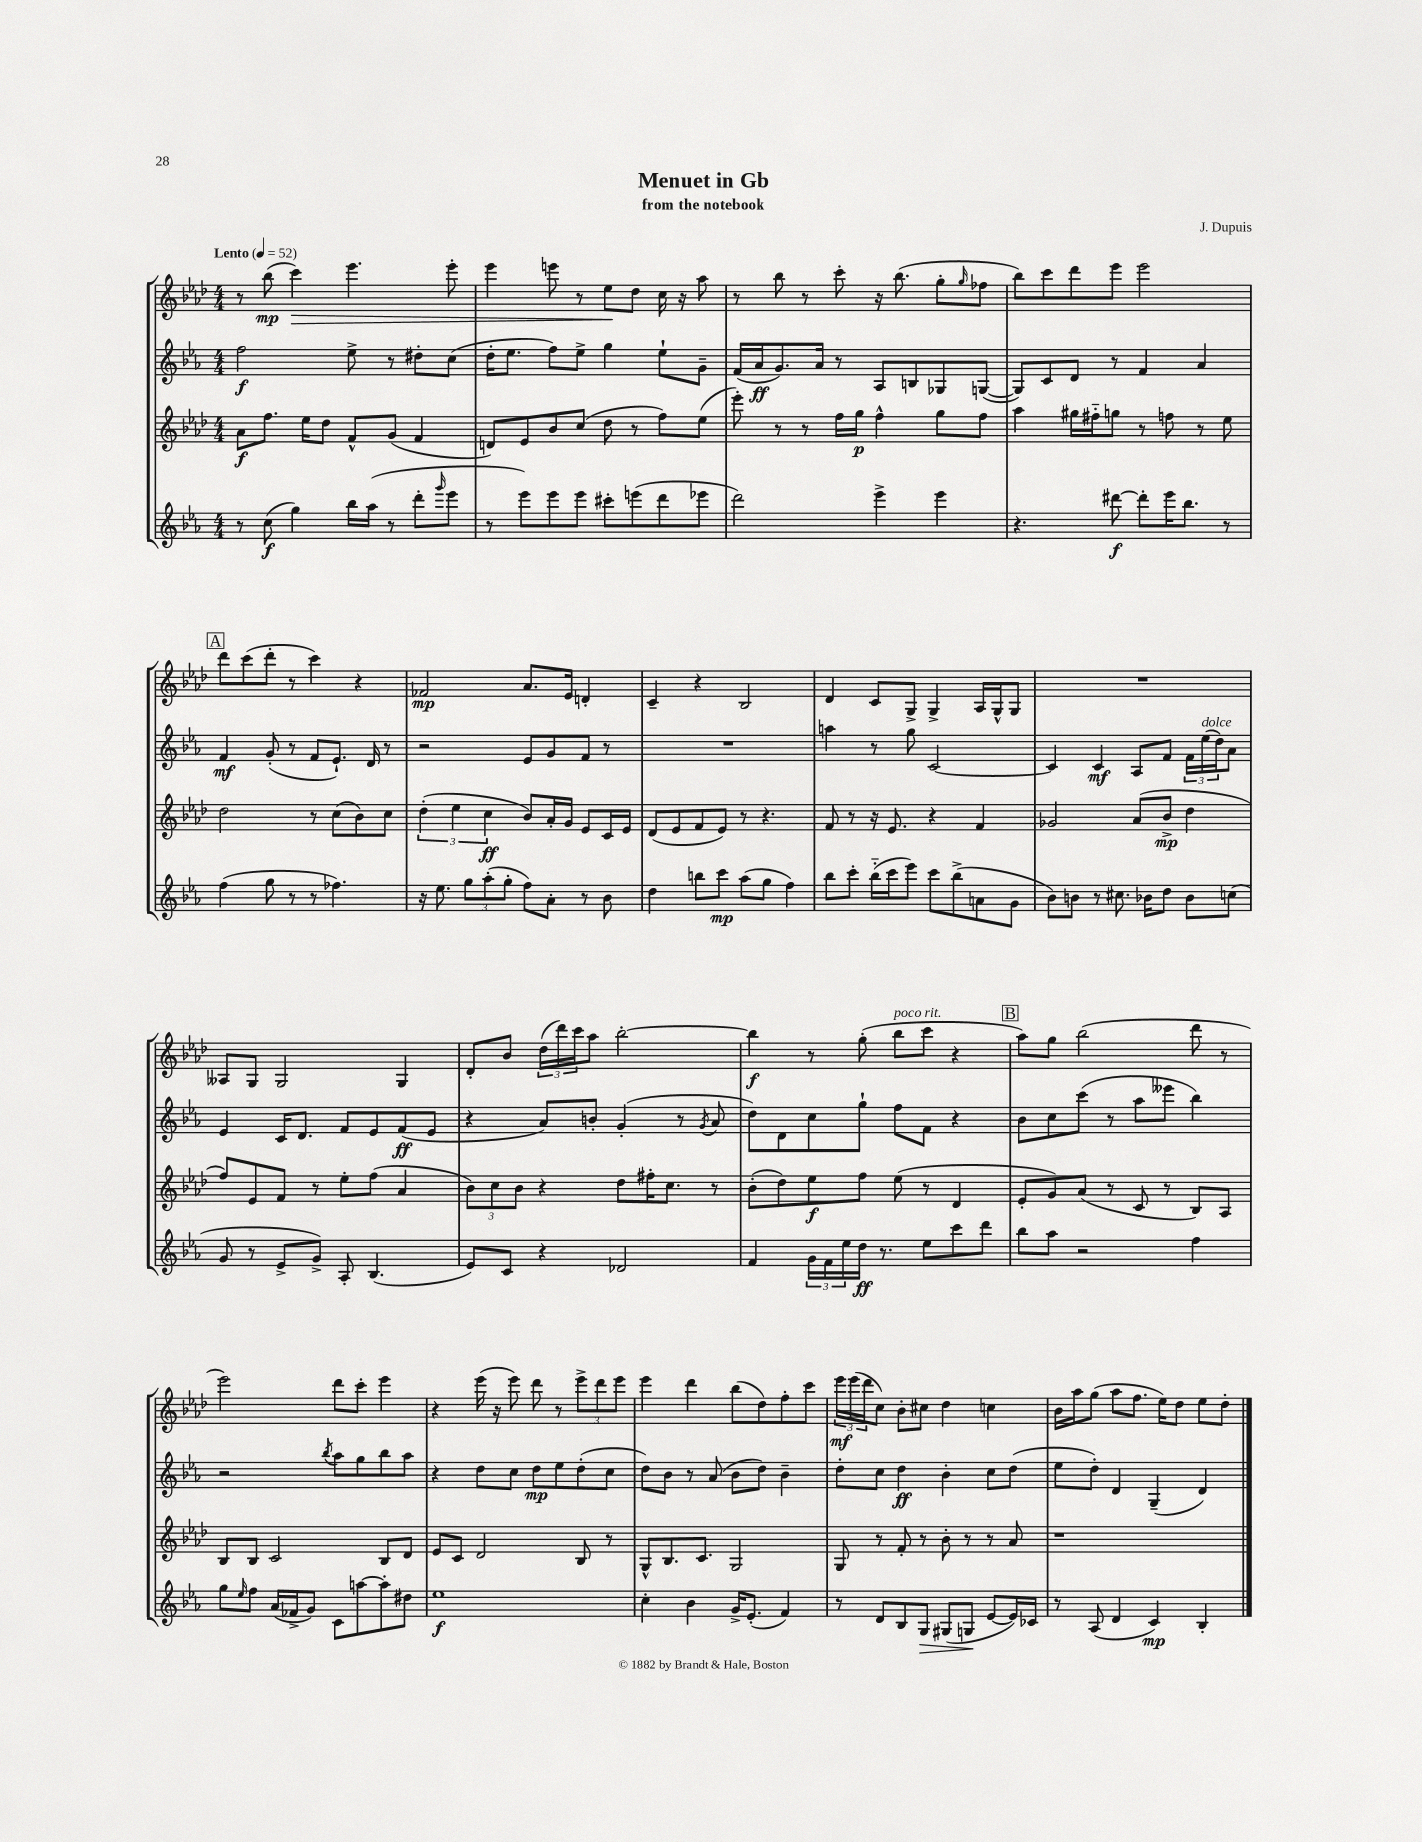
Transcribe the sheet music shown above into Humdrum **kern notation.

**kern	**dynam	**kern	**dynam	**kern	**dynam	**kern	**dynam
*part4	*part4	*part3	*part3	*part2	*part2	*part1	*part1
*staff4	*staff4	*staff3	*staff3	*staff2	*staff2	*staff1	*staff1
*clefG2	*	*clefG2	*	*clefG2	*	*clefG2	*
*k[b-e-a-]	*	*k[b-e-a-d-]	*	*k[b-e-a-]	*	*k[b-e-a-d-]	*
*M4/4	*	*M4/4	*	*M4/4	*	*M4/4	*
*MM52	*	*MM52	*	*MM52	*	*MM52	*
=1	=1	=1	=1	=1	=1	=1	=1
!	!	!	!	!	!	!LO:TX:a:B:t=Lento	!
8r	.	8a-\L	f	2ff\	f	8r	.
(8cc\	f	8.ff\J	.	.	.	(8bb-\	mp
!	!	!	!	!	!	!	!LO:HP:b
4gg\)	.	.	.	.	.	4ccc\)	>
.	.	16ee-\KL	.	.	.	.	.
.	.	8dd-\J	.	.	.	.	.
16bb-\LL	.	8f^^/L	.	8ee-^\	.	4.eee-\	.
(16aa-\JJ	.	.	.	.	.	.	.
8r	.	(8g/J	.	8r	.	.	.
8ddd'\L	.	4f/	.	8dd#X'\L	.	.	.
16qqggg/	.	.	.	.	.	.	.
8eee-\J	.	.	.	(8cc\J	.	8eee-'\	.
=2	=2	=2	=2	=2	=2	=2	=2
8r	.	8dn/L)	.	16dd'\KL	.	4eee-\	.
.	.	.	.	8.ee-\J	.	.	.
8eee-\L)	.	8e-/	.	.	.	.	.
8eee-\	.	8b-/	.	8ff\L)	.	8eeen\	.
8eee-\J	.	(8cc/J	.	8ee-^\J	.	8r	.
8ccc#X'\L	.	8dd-\	.	4gg\	.	8ee-\L	.
(8eeen\	.	8r	.	.	.	8dd-\J	]
8ddd\	.	8ff\L)	.	8ee-`\L	.	16cc\	.
.	.	.	.	.	.	16r	.
8eee-X\J	.	(8ee-\J	.	8g~\J	.	8aa-\	.
=3	=3	=3	=3	=3	=3	=3	=3
2ddd\)	.	8eee-'\)	.	(16f/LL	.	8r	.
.	.	.	.	16a-/J	ff	.	.
.	.	8r	.	8.g/)	.	8bb-\	.
.	.	8r	.	.	.	8r	.
.	.	.	.	16a-/Jk	.	.	.
.	.	16ff\LL	.	8r	.	8ccc'\	.
.	.	16gg\JJ	p	.	.	.	.
4eee-^\	.	4ff^^\	.	8A-/L	.	16r	.
.	.	.	.	.	.	(8.bb-\	.
.	.	.	.	8Bn/	.	.	.
4eee-\	.	8gg\L	.	8G-X/	.	8gg'\L	.
.	.	.	.	.	.	16qqgg/	.
.	.	8ff\J	.	([8Gn/J	.	8ff-X\J	.
=4	=4	=4	=4	=4	=4	=4	=4
4.r	.	4aa-\	.	8G/L])	.	8bb-\L)	.
.	.	.	.	8c/	.	8ccc\	.
.	.	16gg#X\LL	.	8d/J	.	8ddd-\	.
.	.	16ff#X\J	.	.	.	.	.
[8ddd#X\	f	8ggn\J	.	8r	.	8eee-\J	.
8ddd#'\L]	.	8r	.	4f/	.	2eee-\	.
16eee-\K	.	8ffn\	.	.	.	.	.
8.bb-\J	.	.	.	.	.	.	.
.	.	8r	.	4a-/	.	.	.
8r	.	8ee-\	.	.	.	.	.
!!LO:LB:g=z
!!LO:REH:place=s1:t=A
=5	=5	=5	=5	=5	=5	=5	=5
(4ff\	.	2dd-\	.	4f/	mf	8ddd-\L	.
.	.	.	.	.	.	(8ccc\	.
8gg\	.	.	.	(8g'/	.	8ddd-'\J	.
8r	.	.	.	8r	.	8r	.
8r	.	8r	.	8f/L	.	4ccc\)	.
4.ff-X\)	.	(8cc\L	.	8.e-`/J)	.	.	.
.	.	8b-\)	.	.	.	4r	.
.	.	.	.	16d/	.	.	.
.	.	8cc\J	.	8r	.	.	.
=6	=6	=6	=6	=6	=6	=6	=6
16r	.	(6dd-'\	.	2r	.	2f-X/	mp
8.ee-\	.	.	.	.	.	.	.
.	.	6ee-\	.	.	.	.	.
12gg\L	.	.	.	.	.	.	.
(12aa-'\	.	6cc\	ff	.	.	.	.
12gg'\J	.	.	.	.	.	.	.
8ff\L)	.	8b-/L)	.	8e-/L	.	8.a-/L	.
8a-'\J	.	16a-'/L	.	8g/	.	.	.
.	.	16g/JJ	.	.	.	16e-/Jk	.
8r	.	8e-/L	.	8f/J	.	4dn'/	.
8b-\	.	16c/L	.	8r	.	.	.
.	.	16e-/JJ	.	.	.	.	.
=7	=7	=7	=7	=7	=7	=7	=7
4dd\	.	(8d-/L	.	1r	.	4c~/	.
.	.	8e-/	.	.	.	.	.
8bbn\L	.	8f/	.	.	.	4r	.
8ccc\J	mp	8e-/J)	.	.	.	.	.
(8aa-\L	.	8r	.	.	.	2B-/	.
8gg\J	.	4.r	.	.	.	.	.
4ff\)	.	.	.	.	.	.	.
=8	=8	=8	=8	=8	=8	=8	=8
8bb-\L	.	8f/	.	4aan\	.	4d-/	.
8ccc'\J	.	8r	.	.	.	.	.
(16bb-\LL	.	16r	.	8r	.	8c/L	.
16ccc\J	.	8.e-/	.	.	.	.	.
8eee-\J)	.	.	.	8gg\	.	8G^/J	.
8ccc\L	.	4r	.	[2c/	.	4G^/	.
(8bb-^\	.	.	.	.	.	.	.
8an\	.	4f/	.	.	.	16A-/LL	.
.	.	.	.	.	.	16G^^/J	.
8g\J	.	.	.	.	.	8G/J	.
=9	=9	=9	=9	=9	=9	=9	=9
8b-\L)	.	2g-X/	.	4c/]	.	1r	.
8bn\J	.	.	.	.	.	.	.
8r	.	.	.	4c/	mf	.	.
8.cc#X\	.	.	.	.	.	.	.
.	.	(8a-/L	.	8A-/L	.	.	.
16b-X\KL	.	.	.	.	.	.	.
8dd\J	.	8b-^/J	mp	8f/J	.	.	.
8b-\L	.	4dd-\	.	24f\LL	.	.	.
!	!	!	!	!LO:TX:a:i:t=dolce	!	!	!
.	.	.	.	(24ee-\	.	.	.
.	.	.	.	24dd\J)	.	.	.
(8ccn\J	.	.	.	8a-\J	.	.	.
!!LO:LB:g=z
=10	=10	=10	=10	=10	=10	=10	=10
8g/	.	8ff/L)	.	4e-/	.	8A--X/L	.
8r	.	8e-/	.	.	.	8G/J	.
8e-^/L	.	8f/J	.	16c/KL	.	2G/	.
.	.	.	.	8.d/J	.	.	.
8g^/J)	.	8r	.	.	.	.	.
8A-'/	.	8ee-'\L	.	8f/L	.	.	.
(4.B-/	.	(8ff\J	.	8e-/	.	.	.
.	.	4a-/	.	(8f/	ff	4G/	.
.	.	.	.	8e-/J	.	.	.
=11	=11	=11	=11	=11	=11	=11	=11
8e-/L)	.	12b-\L)	.	4r	.	8d-'/L	.
.	.	12cc\	.	.	.	.	.
8c/J	.	.	.	.	.	8b-/J	.
.	.	12b-\J	.	.	.	.	.
4r	.	4r	.	8a-/L)	.	(24dd-\LL	.
.	.	.	.	.	.	24ddd-\)	.
.	.	.	.	.	.	24ccc\J	.
.	.	.	.	8bn'/J	.	8aa-\J	.
2d-X/	.	8dd-\L	.	(4g'/	.	[2bb-'\	.
.	.	16ff#X'\K	.	.	.	.	.
.	.	8.cc\J	.	.	.	.	.
.	.	.	.	8r	.	.	.
.	.	.	.	8qg/	.	.	.
.	.	8r	.	8a-/	.	.	.
=12	=12	=12	=12	=12	=12	=12	=12
4f/	.	(8b-'\L	.	8dd\L)	.	4bb-\]	f
.	.	8dd-\)	.	8d\	.	.	.
24g\LL	.	8ee-\	f	8cc\	.	8r	.
24f\	.	.	.	.	.	.	.
24ee-\	.	.	.	.	.	.	.
16dd\JJ	ff	8ff\J	.	8gg`\J	.	(8gg'\	.
8.r	.	.	.	.	.	.	.
!	!	!	!	!	!	!LO:TX:a:i:t=poco rit.	!
.	.	(8ee-\	.	8ff\L	.	8bb-\L	.
8ee-\L	.	8r	.	8f\J	.	8ccc\J	.
8ccc\	.	4d-/	.	4r	.	4r	.
8ddd\J	.	.	.	.	.	.	.
!!LO:REH:place=s1:t=B
=13	=13	=13	=13	=13	=13	=13	=13
8bb-\L	.	8e-'/L	.	8b-\L	.	8aa-\L)	.
8aa-\J	.	8g/)	.	8cc\	.	8gg\J	.
2r	.	(8a-/J	.	(8ccc\J	.	(2bb-\	.
.	.	8r	.	8r	.	.	.
.	.	8c/	.	8aa-\L	.	.	.
.	.	8r	.	8eee--X\J	.	.	.
4ff\	.	8B-/L)	.	4bb-\)	.	8ddd-\	.
.	.	8A-/J	.	.	.	8r	.
!!LO:LB:g=z
=14	=14	=14	=14	=14	=14	=14	=14
8gg\L	.	8B-/L	.	2r	.	2eee-\)	.
16qqee-/	.	.	.	.	.	.	.
8ff\J	.	8B-/J	.	.	.	.	.
(16a-/LL	.	2c/	.	.	.	.	.
16f-X^/J	.	.	.	.	.	.	.
8g/J)	.	.	.	.	.	.	.
.	.	.	.	8qbb-/	.	.	.
8c\L	.	.	.	8aa-\L	.	8ddd-\L	.
[8aan\	.	.	.	8gg\	.	8ccc'\J	.
8aa'\]	.	8B-/L	.	8bb-\	.	4eee-\	.
8dd#X\J	.	8d-/J	.	8aa-\J	.	.	.
=15	=15	=15	=15	=15	=15	=15	=15
1ee-	f	8e-/L	.	4r	.	4r	.
.	.	8c/J	.	.	.	.	.
.	.	2d-/	.	8dd\L	.	(16eee-\	.
.	.	.	.	.	.	16r	.
.	.	.	.	8cc\J	.	8eee-\)	.
.	.	.	.	8dd\L	mp	8ddd-\	.
.	.	.	.	8ee-\	.	8r	.
.	.	8B-/	.	(8dd'\	.	12eee-^\L	.
.	.	.	.	.	.	12ddd-\	.
.	.	8r	.	8cc\J	.	.	.
.	.	.	.	.	.	12eee-\J	.
=16	=16	=16	=16	=16	=16	=16	=16
4cc'\	.	8G^^/L	.	8dd\L)	.	4eee-\	.
.	.	8.B-/	.	8b-\J	.	.	.
4b-\	.	.	.	8r	.	4ddd-\	.
.	.	8.c/J	.	.	.	.	.
.	.	.	.	(8a-/	.	.	.
16g^/KL	.	2G/	.	8b-\L	.	(8bb-\L	.
(8.e-'/J	.	.	.	.	.	.	.
.	.	.	.	8dd\J)	.	8dd-\)	.
4f/)	.	.	.	4b-~\	.	8ff'\	.
.	.	.	.	.	.	8ccc\J	.
=17	=17	=17	=17	=17	=17	=17	=17
8r	.	8G/	.	8dd'\L	.	24eee-\LL	mf
.	.	.	.	.	.	(24eee-\	.
.	.	.	.	.	.	24ddd-\J	.
8d/L	.	8r	.	8cc\J	.	8cc\J)	.
8B-/	.	8f'/	.	4dd\	ff	8b-'\L	.
!	!LO:HP:b	!	!	!	!	!	!
8G/J	>	8r	.	.	.	8cc#X\J	.
(8G#X/L	.	8b-'\	.	4b-'\	.	4dd-\	.
8Gn/J	.	8r	.	.	.	.	.
[8e-/L	]	8r	.	8cc\L	.	4ccn\	.
16e-/L])	.	8a-/	.	(8dd\J	.	.	.
16c-X/JJ	.	.	.	.	.	.	.
=18	=18	=18	=18	=18	=18	=18	=18
8r	.	1r	.	8ee-\L	.	16b-\LL	.
.	.	.	.	.	.	16aa-\J	.
(8A-/	.	.	.	8dd'\J)	.	(8gg\J	.
4d/	.	.	.	4d/	.	8aa-\L	.
.	.	.	.	.	.	8.ff\J	.
4c/)	mp	.	.	(4G~/	.	.	.
.	.	.	.	.	.	16ee-\KL)	.
.	.	.	.	.	.	8dd-\J	.
4B-'/	.	.	.	4d/)	.	8ee-\L	.
.	.	.	.	.	.	8dd-'\J	.
==	==	==	==	==	==	==	==
*-	*-	*-	*-	*-	*-	*-	*-
